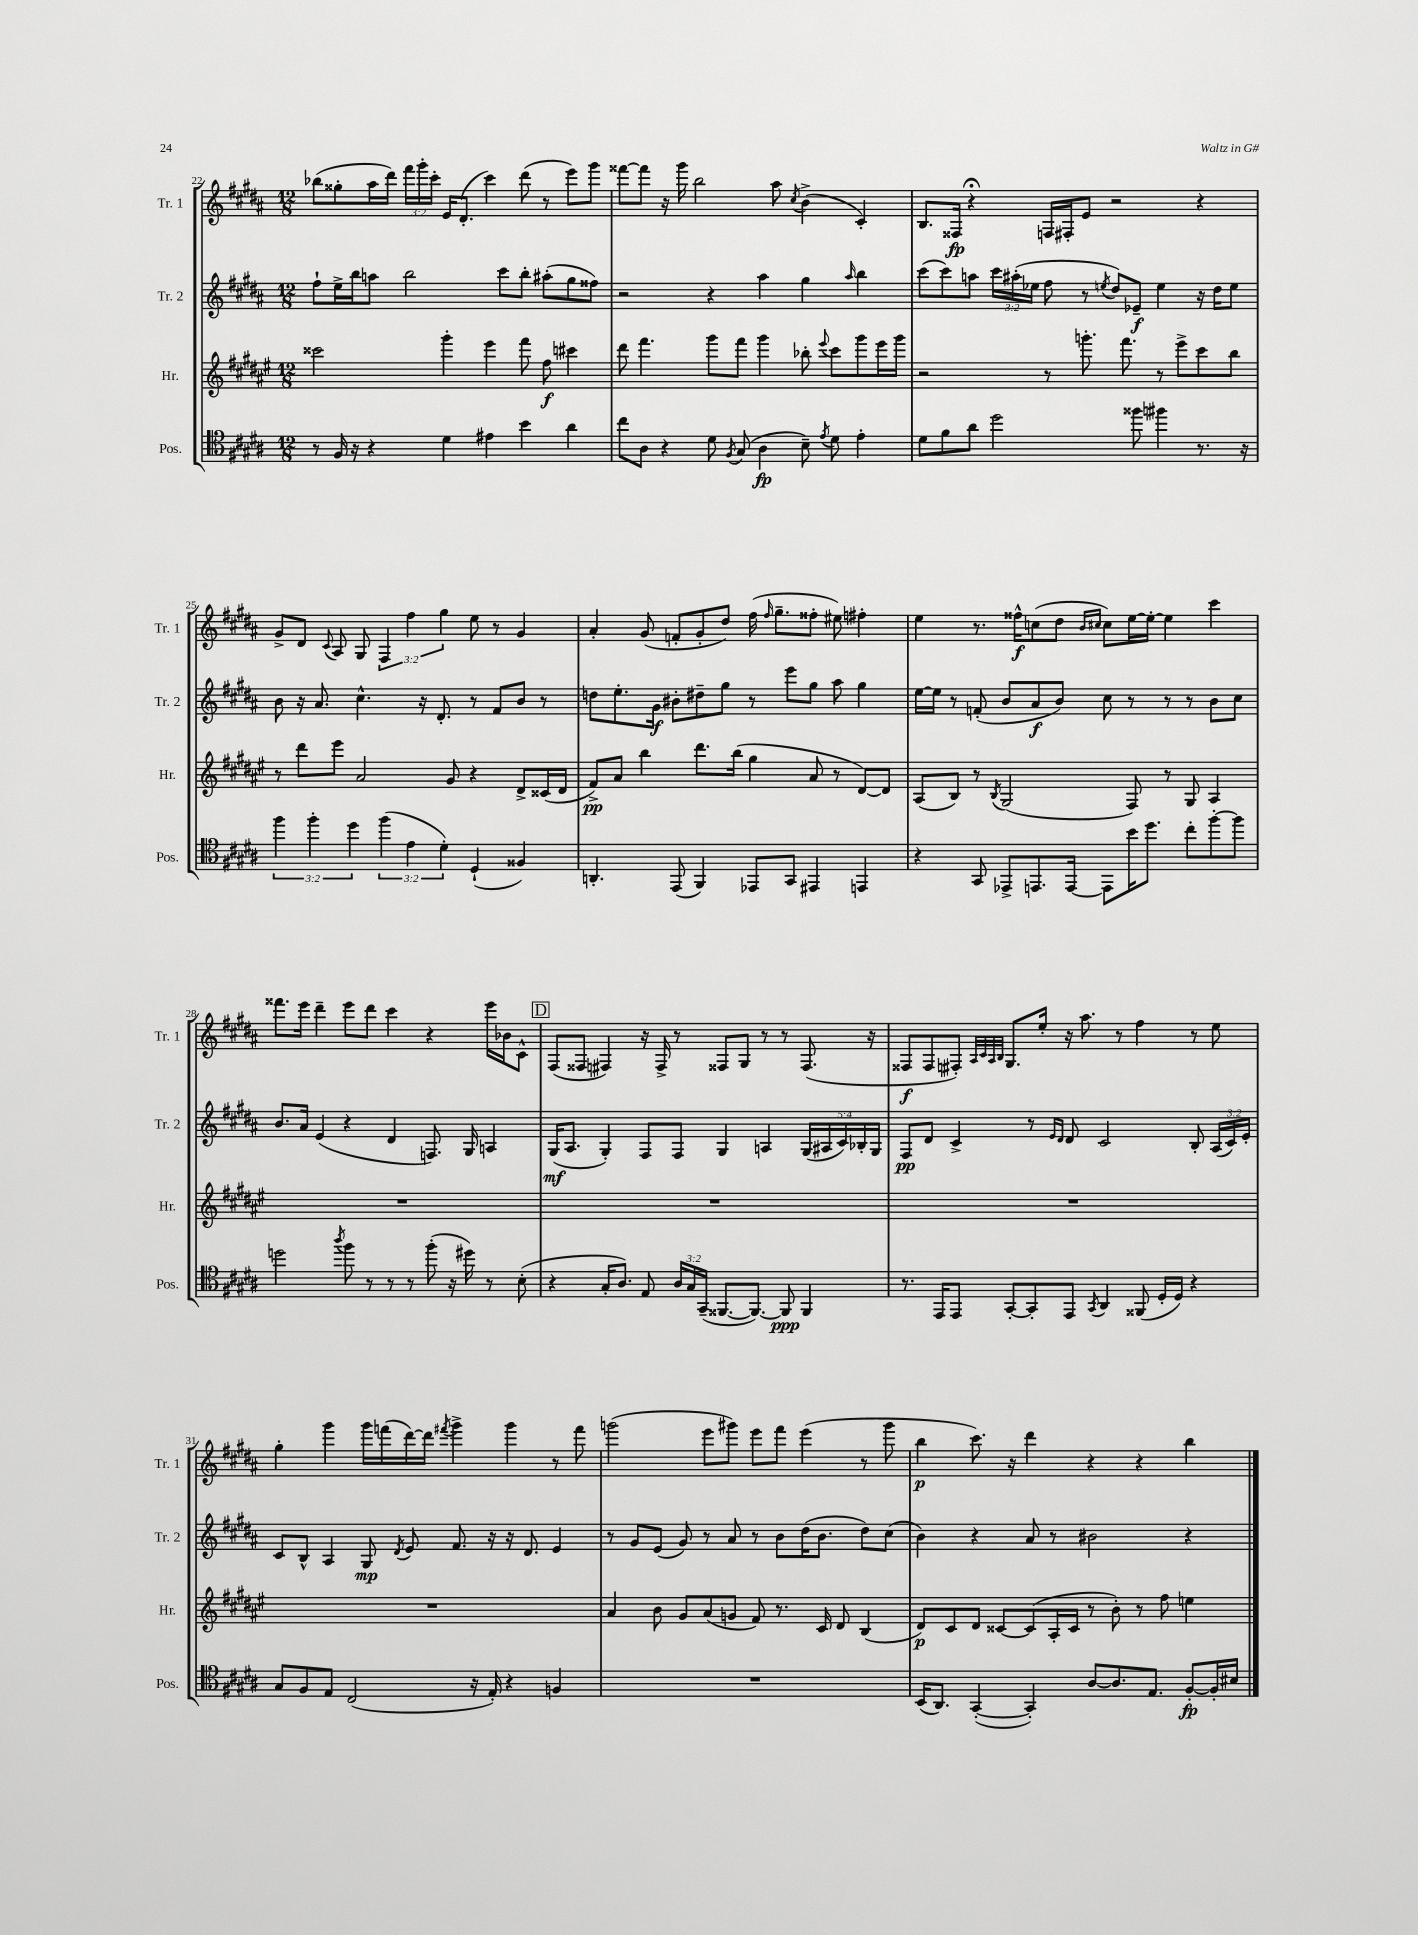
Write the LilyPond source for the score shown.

<<
\new StaffGroup <<
\new Staff = "s0" \with { instrumentName = "Tr. 1" shortInstrumentName = "Tr. 1" } {
    \clef treble \key b \major \numericTimeSignature \time 12/8 \override Staff.TupletNumber.text = #tuplet-number::calc-fraction-text
    \autoBeamOff bes''8[( gisis''8-. ais''16 dis'''16]) \tuplet 3/2 { fis'''16[ gis'''16-. cis'''16]-. } e'16[ dis'8.]-.( cis'''4) dis'''8( r8 e'''8[) gis'''8] |
    fisis'''8[~ fisis'''8] r16 gis'''16 b''2 ais''8 \acciaccatura { cis''8 } b'4->( cis'4-.) |
    b8.[ fisis16]\fp r4\fermata f16[ fis16-. e'8] r2 r4 |
    gis'8[-> dis'8] \appoggiatura { cis'8 } ais8 gis8 \tuplet 3/2 { fis4 fis''4 gis''4 } e''8 r8 gis'4 |
    ais'4-. gis'8( f'8[-. gis'8-. dis''8]) fis''16( \grace { fis''16 } gis''8.[-- fisis''8]-. eis''8) fis''4-. |
    e''4 r8. fisis''16[-^\f c''8( dis''8] \grace { b'16[ cis''16] } cis''8[) e''16~ e''16]~-. e''4 cis'''4 |
    fisis'''8.[ e'''16] dis'''4-- e'''8[ dis'''8] cis'''4 r4 e'''16[ bes'16 cis'8]-^ |
    \mark \markup { \box "D" } fis8[( fisis8] fis4) r16 fis16-> r8 fisis8[ gis8] r8 r8 fisis8.( r16 |
    fisis8[\f fisis8 fis8]-.) \grace { ais32[ cis'32 ais32 b32] } gis8.[ e''16]-. r16 ais''8. r8 fis''4 r8 e''8 |
    gis''4-. gis'''4 gis'''16[ f'''16( dis'''16~) dis'''16] \acciaccatura { fis'''8 } gis'''4-> gis'''4 r8 fis'''8 |
    g'''2( e'''8[ gis'''8]) e'''8[ fis'''8] e'''4( r8 gis'''8 |
    b''4\p cis'''8.) r16 dis'''4 r4 r4 b''4 \bar "|." |
}
\new Staff = "s1" \with { instrumentName = "Tr. 2" shortInstrumentName = "Tr. 2" } {
    \clef treble \key b \major \numericTimeSignature \time 12/8 \override Staff.TupletNumber.text = #tuplet-number::calc-fraction-text
    \autoBeamOff fis''8[-! e''16-> b''16 a''8] b''2 cis'''8[ b''8]-. ais''8[-.( gis''8 fisis''8]) |
    r2 r4 ais''4 gis''4 \grace { ais''16 } b''4 |
    cis'''8[( cis'''8) a''8] \tuplet 3/2 { cis'''16[ ais''16-.( ees''16] } fis''8 r8 \acciaccatura { e''8 } dis''8[) ees'8]--\f e''4 r16 dis''16[ e''8] |
    b'8 r16 ais'8. cis''4.-^ r16 dis'8.-. r8 fis'8[ b'8] r8 |
    d''8[ e''8.-. gis'16]\f bis'8[-. dis''8-- gis''8] r8 e'''8[ gis''8] ais''8 gis''4 |
    e''16[~ e''16] r8 f'8-.( b'8[ ais'8\f b'8]) cis''8 r8 r8 r8 b'8[ cis''8] |
    b'8.[ ais'16] e'4( r4 dis'4 f8.) gis16 a4 |
    \mark \markup { \box "D" } gis16[\mf( ais8.] gis4-.) fis8[ fis8] gis4 a4 \tuplet 5/4 { gis16[( ais16 cis'16) bes16-. gis16] } |
    fis8[\pp dis'8] cis'4-> r8 \grace { e'16[ dis'16] } dis'8 cis'2 b8-. \tuplet 3/2 { ais16[( cis'16) e'16]-. } |
    cis'8[ b8]-^ ais4 gis8\mp \acciaccatura { dis'8 } e'8 fis'8. r16 r16 dis'8. e'4 |
    r8 gis'8[ e'8]( gis'8) r8 ais'8 r8 b'8[ dis''16( b'8.] dis''8[) cis''8]( |
    b'4) r4 ais'8 r8 bis'2 r4 \bar "|." |
}
\new Staff = "s2" \with { instrumentName = "Hr." shortInstrumentName = "Hr." } {
    \clef treble \key fis \major \numericTimeSignature \time 12/8
    \autoBeamOff cisis'''2 gis'''4-. eis'''4 fis'''8 fis''8\f cis'''4 |
    dis'''8 fis'''4. gis'''8[ fis'''8] gis'''4 bes''8-. \appoggiatura { eis'''8 } cis'''8[ gis'''8 eis'''16 gis'''16] |
    r2 r8 g'''8.-. fis'''8. r8 eis'''8[-> cis'''8 b''8] |
    r8 dis'''8[ eis'''8] ais'2 gis'8 r4 dis'8[-> cisis'16( dis'16] |
    fis'8[->\pp) ais'8] b''4 dis'''8.[ b''16]( gis''4 ais'8 r8 dis'8[~) dis'8] |
    ais8[( b8]) r8 \acciaccatura { b8 } gis2( fis8) r8 gis8 ais4 |
    R1. |
    \mark \markup { \box "D" } R1. |
    R1. |
    R1. |
    ais'4 b'8 gis'8[ ais'8( g'8] fis'8) r8. cis'16 dis'8 b4( |
    dis'8[\p) cis'8 dis'8] cisis'8[~ cisis'8( ais16-. cisis'16] r8 b'8-.) r8 fis''8 e''4 \bar "|." |
}
\new Staff = "s3" \with { instrumentName = "Pos." shortInstrumentName = "Pos." } {
    \clef tenor \key b \major \numericTimeSignature \time 12/8 \override Staff.TupletNumber.text = #tuplet-number::calc-fraction-text
    \autoBeamOff r8 fis16 r16 r4 dis'4 eis'4 b'4 ais'4 |
    cis''8[ ais8] r4 dis'8 \acciaccatura { fis8 } gis8( ais4\fp b8--) \acciaccatura { e'8 } dis'8 e'4-. |
    dis'8[ fis'8 ais'8] dis''2 fisis''8 fis''4 r8. r16 |
    \tuplet 3/2 { fis''4 fis''4-. dis''4 } \tuplet 3/2 { fis''4( e'4 dis'4-.) } dis4-!( fisis4) |
    a,4.-. e,8( fis,4) ees,8[ gis,8] eis,4 e,4 |
    r4 gis,8 ees,8[-> e,8. e,16]~ e,8[ b'16 dis''8.] cis''8[-. fis''8~-. fis''8] |
    d''2 \acciaccatura { ais''8 } fis''8 r8 r8 r8 fis''8-.( r16 dis''16) r8 b8-.( |
    \mark \markup { \box "D" } r4 gis16[-. ais8.]) e8 \tuplet 3/2 { ais16[ gis16 gis,16]--( } fisis,8.[~ fisis,8.]~) fisis,8\ppp fisis,4 |
    r8. e,16[ e,8] gis,8[~-. gis,8-. e,8] \acciaccatura { gis,8 } ais,4 fisis,8( dis16[-. dis16]) r4 |
    gis8[ fis8 e8] cis2( r16 e16-.) r4 f4 |
    R1. |
    b,16[( ais,8.]) gis,4~-.( gis,4-.) ais8[~ ais8. e8.] fis8[~-.\fp fis16-. bis16] \bar "|." |
}
>>
>>
\layout { \context { \Score currentBarNumber = #22 } }
